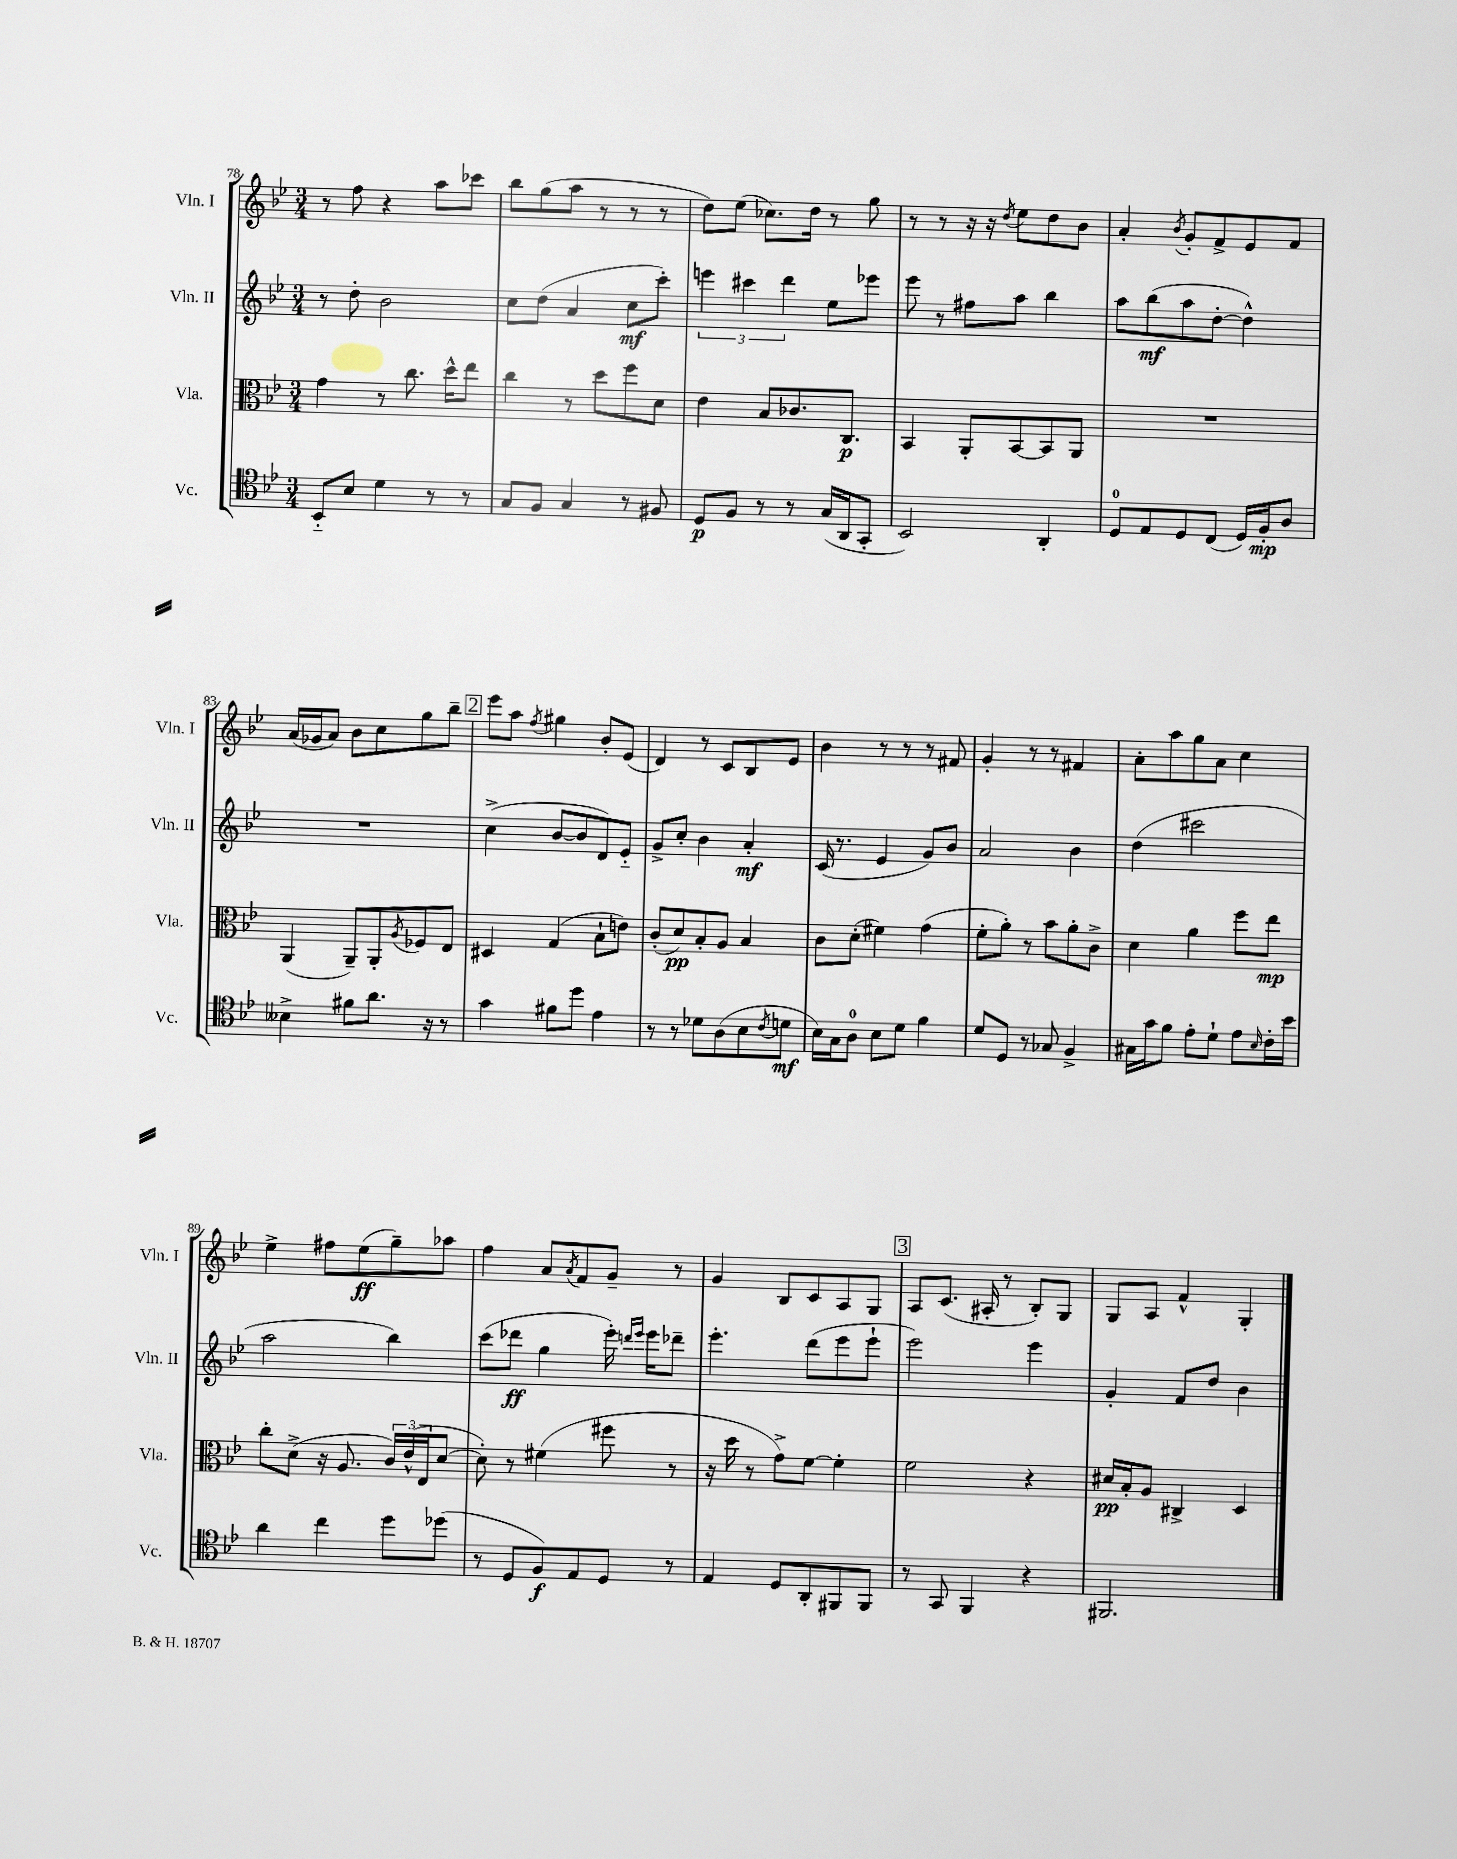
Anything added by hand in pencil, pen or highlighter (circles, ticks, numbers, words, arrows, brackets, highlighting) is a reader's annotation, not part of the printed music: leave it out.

**kern	**kern	**kern	**kern
*staff4	*staff3	*staff2	*staff1
*clefC4	*clefC3	*clefG2	*clefG2
*k[b-e-]	*k[b-e-]	*k[b-e-]	*k[b-e-]
*M3/4	*M3/4	*M3/4	*M3/4
8BB-'~/L	4g\	8r	8r
8B-/J	.	8dd'\	8ff\
4d\	8r	2b-\	4r
.	8.cc\	.	.
8r	.	.	8aa\L
.	16dd^^\LK	.	.
8r	8ee-\J	.	8ccc-\J
=	=	=	=
8G/L	4cc\	8cc\L	8bb-\L
8F/J	.	(8dd\J	(8gg\
4G/	8r	4a/	8aa\J
.	8dd\L	.	8r
8r	8ff\	8cc\L	8r
8F#/	8d\J	8ccc'\J)	8r
=	=	=	=
8D/L	4e-\	6eee\	8dd\L)
8F/J	.	.	(8ee-\J
.	.	6ccc#\	.
8r	8B-/L	.	8.cc-\L)
.	.	6ddd\	.
8r	8.c-/	.	.
.	.	.	16dd\Jk
(16G/LL	.	8ee-\L	8r
16AA/J	8.C/J	.	.
8GG'/J	.	8eee-\J	8gg\
=	=	=	=
2BB-/)	4BB-/	8eee-\	8r
.	.	8r	8r
.	8AA'/L	8ff#\L	16r
.	.	.	16r
.	.	.	8qdd/
.	[8BB-/	8aa\J	8ee-\L
4AA'/	8BB-/]	4bb-\	8dd\
.	8AA/J	.	8b-\J
=	=	=	=
8D/L	2.r	8aa\L	4a'/
8E-/	.	(8bb-\	.
.	.	.	8qb-/
8D/	.	8aa\	8g'/L
(8C/J	.	[8dd'\J	8f^/
16D/LL)	.	4dd^^\])	8e-/
16F'/J	.	.	.
8A/J	.	.	8f/J
=	=	=	=
4B--^\	(4AA/	2.r	(16a/LL
.	.	.	16g-/J
.	.	.	8a/J)
8f#\L	8AA~/L)	.	8b-\L
8.a\J	8AA'/	.	8cc\
.	8qA/	.	.
.	8F-/	.	8gg\
16r	.	.	.
8r	8E-/J	.	8bb-~\J
=	=	=	=
4g\	4D#/	(4cc^\	8eee-\L
.	.	.	8aa\J
.	.	.	8qff/
8f#\L	(4G/	[8b-/L	4gg#\
8dd\J	.	8b-/]	.
4e-\	8B-`\L	8d/)	8b-'/L
.	8e\J)	8e-'~/J	(8e-/J
=	=	=	=
8r	(8c'/L	8g^/L	4d/)
8r	8d/)	8cc'/J	.
8d-\L	8B-'/	4b-\	8r
(8A\	8A/J	.	8c/L
8B-\	4B-/	4a'/	8B-/
8qc/	.	.	.
8d\J	.	.	8e-/J
=	=	=	=
16B-\LL)	8c\L	(16c/	4b-\
16G\J	.	8.r	.
8A\J	(8d'\J	.	.
8B-\L	4f#\)	4e-/	8r
8d\J	.	.	8r
4f\	(4g\	8g/L)	8r
.	.	8b-/J	8f#/
=	=	=	=
8d/L	8f'\L	2a/	4g'/
8D/J	8a'\J)	.	.
8r	8r	.	8r
8G-/	8b-\L	.	8r
4F^/	8a'\	4b-\	4f#/
.	8c^\J	.	.
=	=	=	=
16G#\LL	4d\	(4dd\	8a'\L
16g\J	.	.	.
8f\J	.	.	8aa\
8e-'\L	4a\	2ccc#\	8gg\
8d`\J	.	.	8a\J
8e-\L	8ff\L	.	4cc\
16qqB-/	.	.	.
16c'\L	8ee-\J	.	.
16b-\JJ	.	.	.
=	=	=	=
4a\	8cc'\L	2aa\	4ee-^\
.	(8d^\J	.	.
4cc\	16r	.	8ff#\L
.	8.A/	.	.
.	.	.	(8ee-\
8dd\L	24c/LL)	4bb-\)	8gg~\)
.	(24e-^^/	.	.
.	24E-/J	.	.
(8dd-\J	[8d/J	.	8aa-\J
=	=	=	=
8r	8d'\])	(8ccc\L	4ff\
8D/L	8r	8ddd-\J	.
8F/)	(4f#\	4gg\	8a/L
.	.	.	8qa/
8E-/	.	.	8f/
8D/J	8ff#\	16eee-'\)	8g~/J
.	.	16qqddd/LL	.
.	.	16qqeee-/JJ	.
.	.	16eee-\LK	.
8r	8r	8ddd-~\J	8r
=	=	=	=
4E-/	16r	4.eee-'\	4g/
.	16dd\	.	.
.	8r	.	.
8D/L	8g^\L)	.	8B-/L
8AA'/	[8f\J	(8ddd\L	8c/
8FF#/	4f'\]	8eee-\	8A/
8FF#/J	.	8eee-`\J	8G/J
=	=	=	=
8r	2f\	2eee-\)	8A/L
8GG/	.	.	(8.c/J
4FF/	.	.	.
.	.	.	16A#'/
.	.	.	8r
4r	4r	4eee-\	8B-'/L)
.	.	.	8G/J
=	=	=	=
2.FF#/	16d#/LL	4g'/	8G/L
.	16B-'/J	.	.
.	8A/J	.	8A/J
.	4C#^/	8f/L	4f^^/
.	.	8dd/J	.
.	4D/	4b-\	4G'/
==	==	==	==
*-	*-	*-	*-
